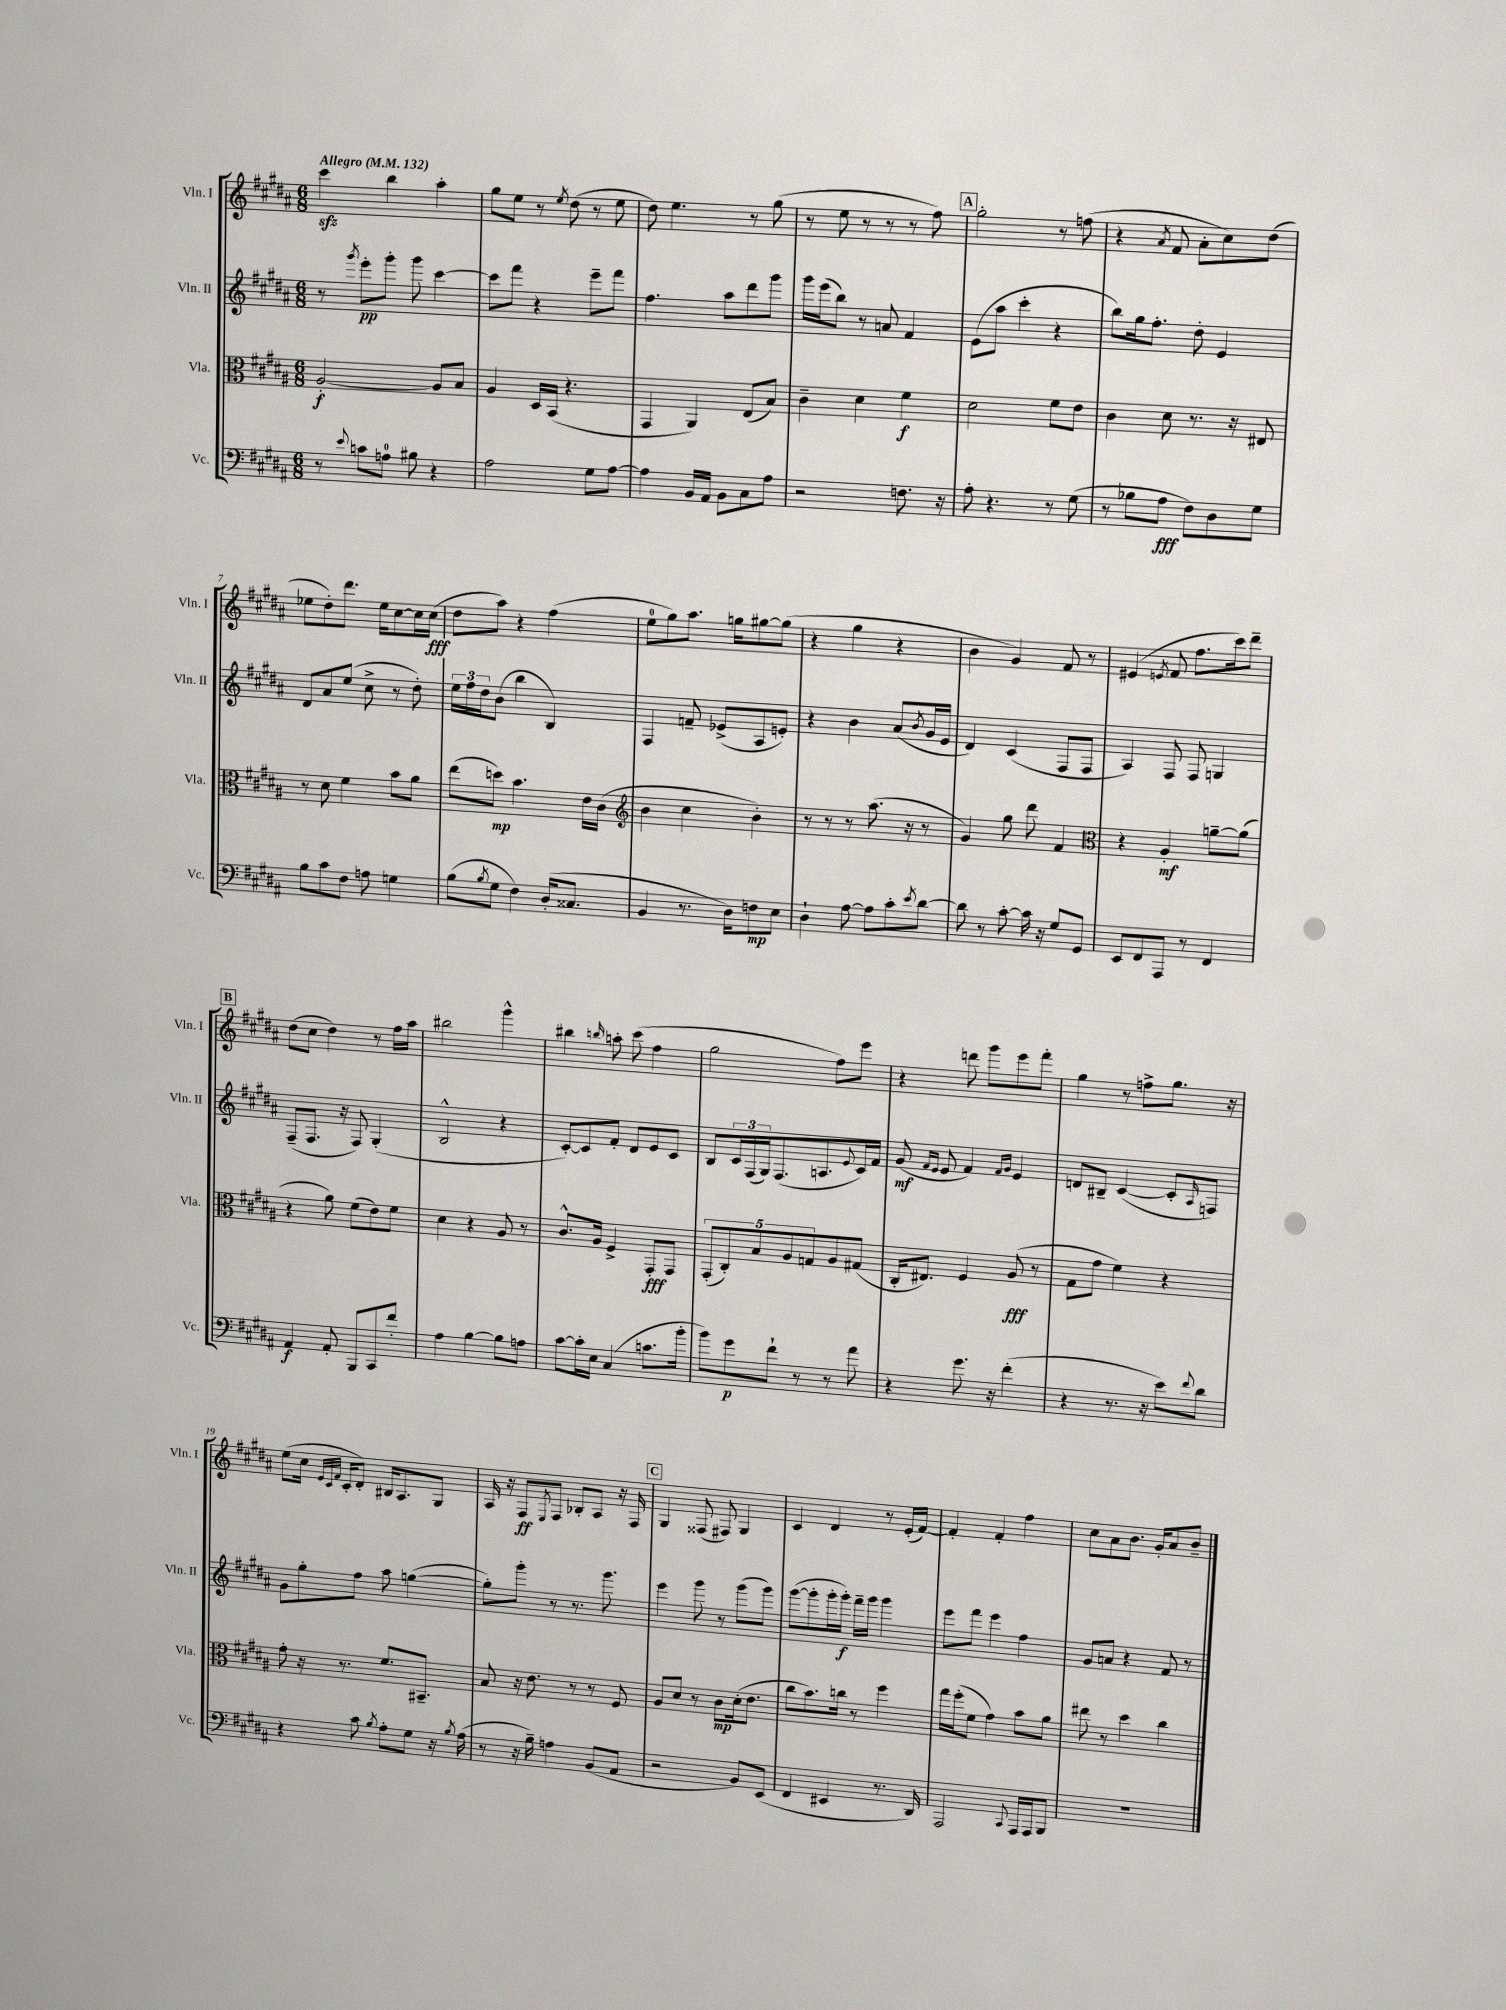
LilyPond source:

<<
\new StaffGroup <<
\new Staff = "s0" \with { instrumentName = "Vln. I" shortInstrumentName = "Vln. I" } {
    \clef treble \key b \major \numericTimeSignature \time 6/8 \tempo "Allegro" 4 = 132
    cis'''4\sfz b''4 ais''4-. |
    gis''8 e''8 r8 \acciaccatura { e''8 } dis''8( r8 e''8 |
    dis''8) e''4. r8 gis''8( |
    r8 e''8 r8 r8 r8 fis''8) |
    \mark \markup { \box "A" } gis''2-. r8 f''8( |
    r4 \acciaccatura { ais'8 } fis'8 ais'8-. cis''8) dis''8( |
    ees''8 dis''8-.) dis'''8. ees''16 cis''8~ cis''16 cis''16\fff( |
    dis''8 ais''8) r4 fis''4( |
    e''8-0 gis''8) ais''8. g''16 gis''8~ gis''8( |
    r4 gis''4 r4 |
    b'4 gis'4) fis'8 r8 |
    eis'4( \acciaccatura { e'8 } fis'8 fis''8. cis'''16) dis'''8-- |
    \mark \markup { \box "B" } dis''8( cis''8 dis''4) r8 fis''16 ais''16 |
    bis''2 gis'''4-^ |
    bis''4 \grace { b''16 } a''8-. cis'''8( fis''4 |
    gis''2 fis''8) e'''8 |
    r4 d'''8 gis'''8 e'''8 fis'''8-. |
    gis''4 r8 f''8-> gis''8. r16 |
    e''8( cis''16 \grace { e'32 cis'32 fis'32 } cis'16-. dis'8-.) bis16 ais8. gis8 |
    ais16 r16 fis8\ff \acciaccatura { e8 } fis8 bes8-. ais8 r16 fis16 |
    \mark \markup { \box "C" } gis4 fisis8( fis8) gis4 |
    cis'4 dis'4 r8 e'16-.( fis'16~) |
    fis'4-. fis'4-. fis''4 |
    cis''8 ais'8 b'8. gis'16-. ais'8 b'8-- \bar "|." |
}
\new Staff = "s1" \with { instrumentName = "Vln. II" shortInstrumentName = "Vln. II" } {
    \clef treble \key b \major \numericTimeSignature \time 6/8
    r8 \acciaccatura { gis'''8 } e'''8-.\pp gis'''8-. gis'''8 cis'''4~ |
    cis'''8 fis'''8 r4 e'''8-- fis'''8 |
    fis''4. ais''8 dis'''8 gis'''8 |
    gis'''16 e'''16( b''8) r8 a'8 fis'4 |
    \mark \markup { \box "A" } e'8( ais''8 cis'''4-. r4 |
    b''8) gis''16 fis''8.-. dis''8-. e'4 |
    dis'8 ais'8 e''8( cis''8-> r8 dis''8-.) |
    \tuplet 3/2 { e''16 fis''16 dis''16 } b'8( b''4 b4) |
    fis4 f'8-- ees'8->( ais8 e'8-.) |
    r4 b'4 ais'8( \acciaccatura { b'8 } gis'16 e'16 |
    dis'4) cis'4( fis8 fis8 |
    ais4) fis8 fis8 g4 |
    \mark \markup { \box "B" } fis8--( fis8. r16 fis8) gis4-.( |
    b2-^ r4 |
    cis'8~-.) cis'8 fis'8-. dis'8 e'8 cis'8 |
    b8 \tuplet 3/2 { cis'16 fis16( gis16) } fis8.( a8. \appoggiatura { e'8 } cis'16) fis'16 |
    gis'8\mf( \grace { fis'16 e'16 } e'8 fis'4) \grace { fis'16 gis'16 } e'4 |
    d'8 bis8-- cis'4~( cis'8-. \grace { ais16 } f8) |
    gis'8 gis''8-. fis''8 ais''8 g''4~( |
    g''8-.) gis'''8-. r8 r8. gis'''8. |
    \mark \markup { \box "C" } e'''4 gis'''8 r8 gis'''8( gis'''8) |
    gis'''8~( gis'''8-. gis'''16-. gis'''16-.\f) fis'''16-- gis'''16 gis'''4 |
    e'''8 fis'''8 e'''4 fis''4 |
    gis'8 a'8 r4 fis'8 r8 \bar "|." |
}
\new Staff = "s2" \with { instrumentName = "Vla." shortInstrumentName = "Vla." } {
    \clef alto \key b \major \numericTimeSignature \time 6/8
    ais2~-.\f ais8 b8 |
    ais4 dis16 b,16( r4. |
    gis,4 ais,4) e8( b8) |
    cis'4-- dis'4 fis'4\f |
    \mark \markup { \box "A" } dis'2 fis'8 e'8 |
    cis'4 dis'8 r8. r16 eis8 |
    r8 dis'8 fis'4 b'8 ais'8 |
    e''8( d''8\mp) b'4. e'16 cis'16( |
    \clef treble b'4 cis''4 b'4-.) |
    r8 r8 r8 ais''8.( r16 r8 |
    gis'4) gis''8 dis'''8 fis'4 |
    \clef alto r4 ais4-.\mf a'8~-- a'8( |
    \mark \markup { \box "B" } r4 ais'8) fis'8( e'8) fis'8 |
    dis'4 r4 ais8 r8 |
    cis'8.-^ ais16 fis4-> gis,8-.\fff gis,8 |
    \tuplet 5/4 { gis,8-.( cis8-.) b8 ais8 g8 } ais8 gis8( |
    cis16-. eis8.) fis4 ais8\fff( r8 |
    gis8 gis'8 fis'4) r4 |
    gis'8-. r16 r8. fis'8. bis,8.-- |
    b8 r16 e'8. r8 r8 fis8 |
    \mark \markup { \box "C" } ais8 dis'8 r8 cis'8\mp dis'16-.( e'8. |
    cis''8 b'8.) c''16 r8 fis''4 |
    gis''16 fis''16-.( fis'8 gis'4) b'8 ais'8 |
    eis''8 r8 dis''4 cis''4 \bar "|." |
}
\new Staff = "s3" \with { instrumentName = "Vc." shortInstrumentName = "Vc." } {
    \clef bass \key b \major \numericTimeSignature \time 6/8
    r8 \appoggiatura { e'8 } c'8 a8-0 bis8 r4 |
    ais2 gis8 ais8~ |
    ais4 b,16 ais,16 b,8 cis8 ais8 |
    r2 f8. r16 |
    \mark \markup { \box "A" } ais8-. r4. r8 gis8( |
    r8 bes8 ais8\fff fis8) dis8 gis8 |
    b8 cis'8 fis8 a8 g4 |
    b8( \acciaccatura { b8 } gis8 fis4) dis16-.( cisis8. |
    b,4 r8. dis16) f8\mp e8 |
    dis4-! ais8~ ais8 cis'8-. \acciaccatura { e'8 } dis'8~ |
    dis'8 r8 cis'8~-. cis'16 r16 gis8 gis,8 |
    e,8 fis,8 ais,,8 r8 fis,4 |
    \mark \markup { \box "B" } ais,4\f ais,8-. b,,8 cis,8 fis'8-. |
    ais4 b4~ b8 a8 |
    cis'8~ cis'16-. e16 cis4( c'8. b'16-. |
    b'8) gis'8\p fis'8-! r8 r8 ais'8 |
    r4 gis'8. r16 fis'4-.( |
    r4 r8. r16 e'8) \appoggiatura { fis'8 } dis'8 |
    r4 cis'8 \acciaccatura { b8 } ais8-. gis8 r16 \acciaccatura { b8 } ais16( |
    r8 r16 b16--) a4 b,8( ais,8 |
    \mark \markup { \box "C" } r2 b,8) e,8( |
    fis,4 eis,4 r8. dis,16) |
    ais,,2 \appoggiatura { cis,8 } ais,,16 ais,,16 b,,8 |
    R2. \bar "|." |
}
>>
>>
